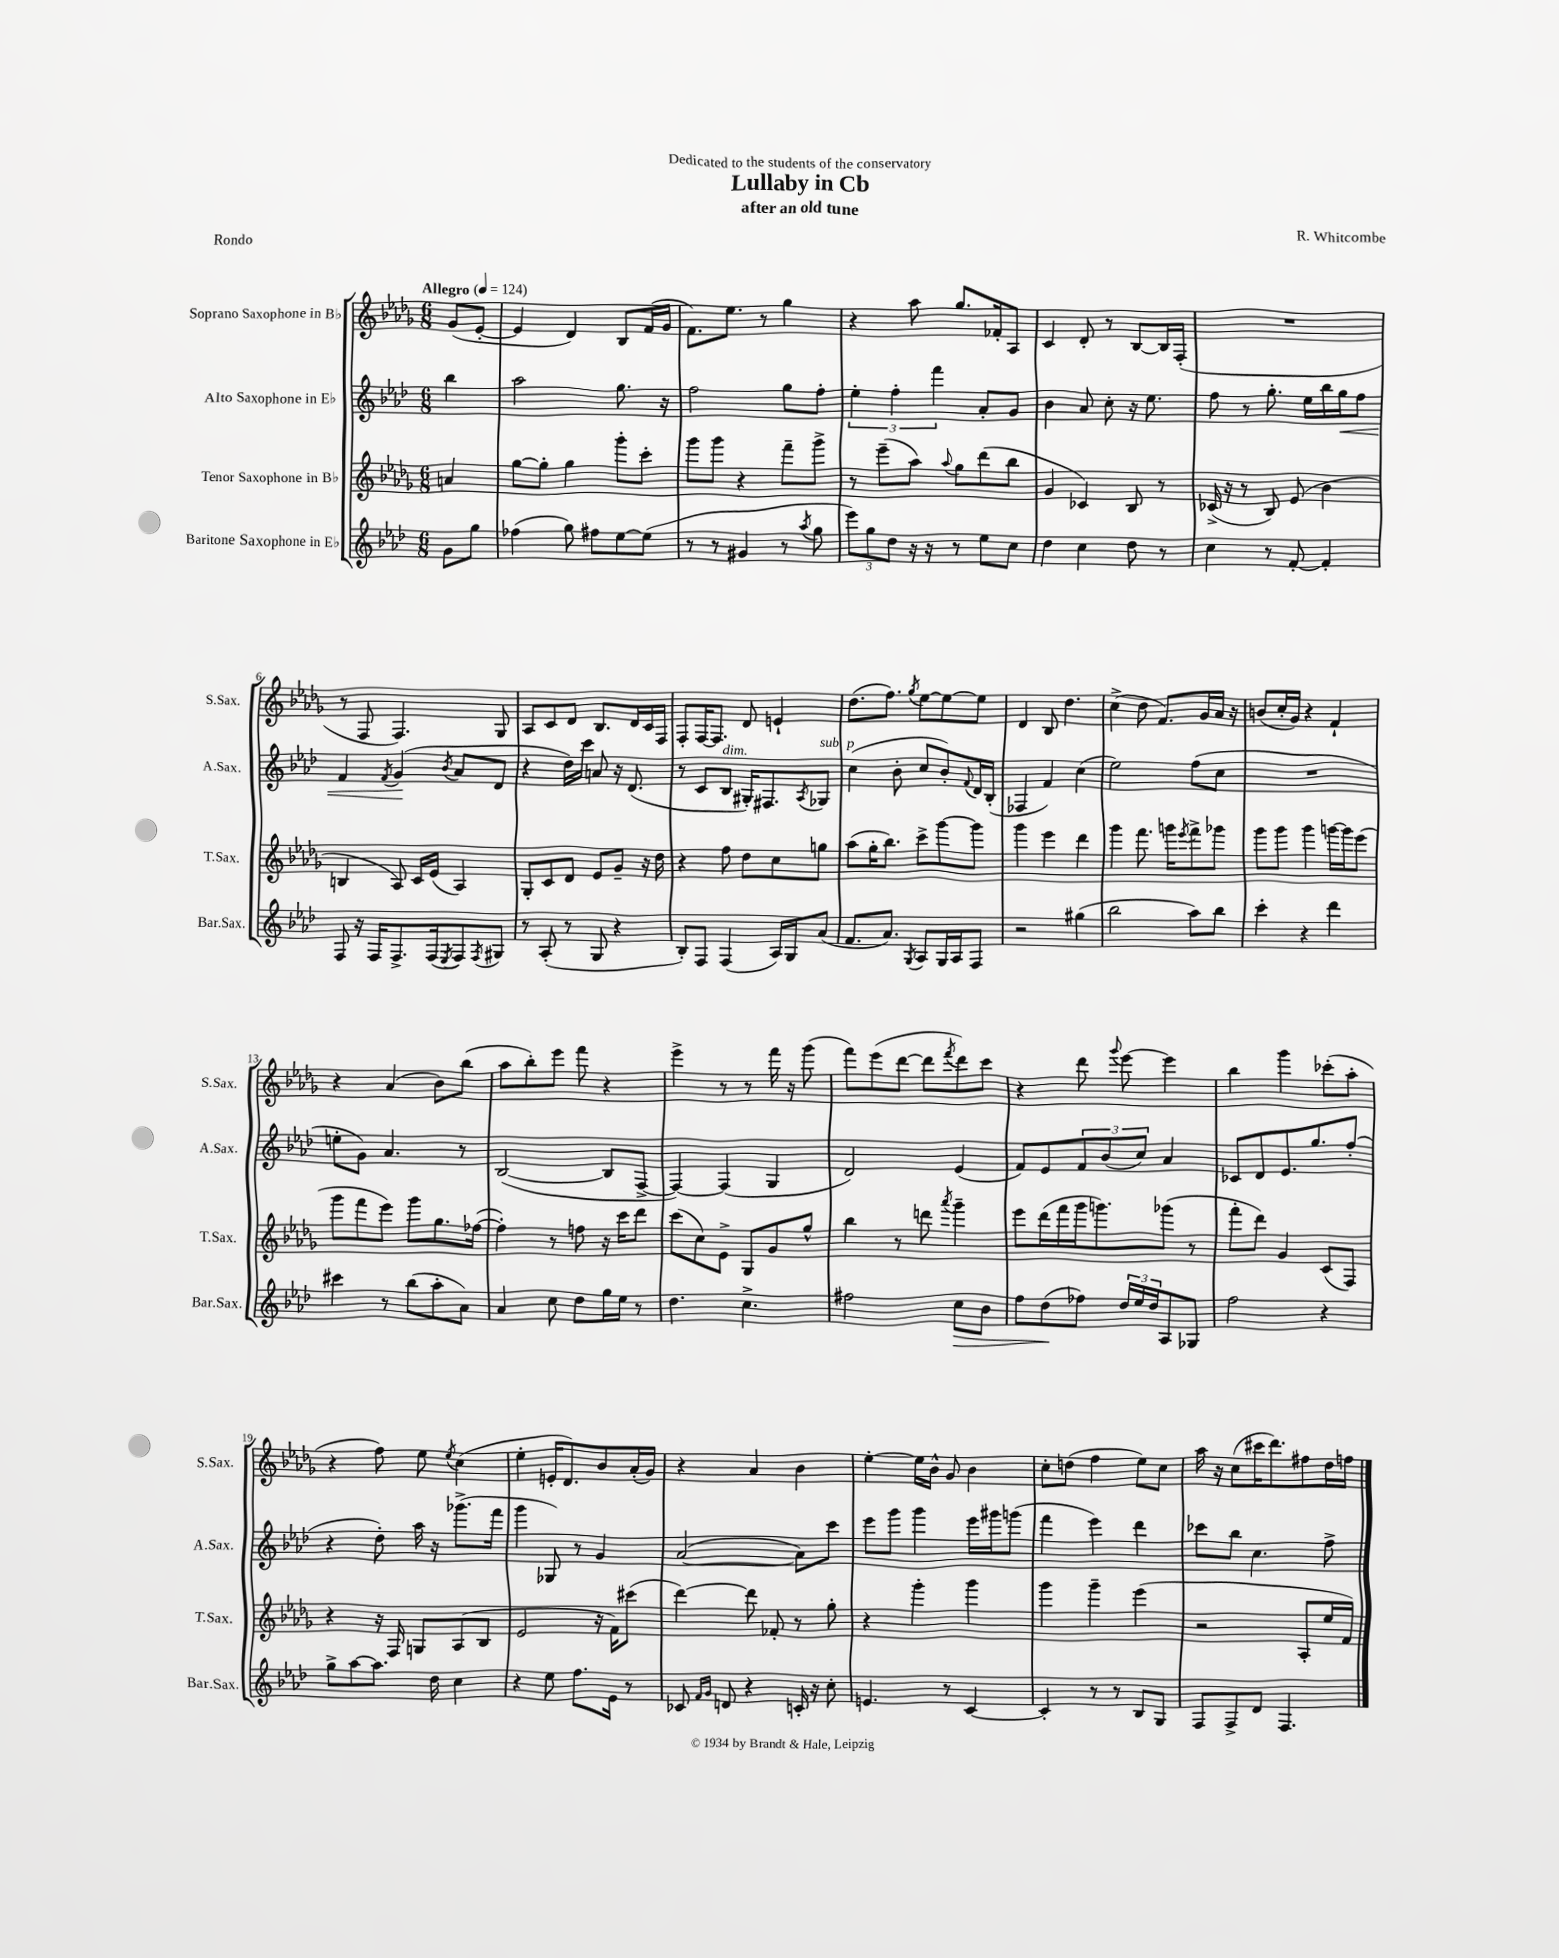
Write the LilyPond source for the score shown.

\header { title = "Lullaby in Cb" composer = "R. Whitcombe" subtitle = "after an old tune" dedication = "Dedicated to the students of the conservatory" piece = "Rondo" }
<<
\new StaffGroup <<
\new Staff = "s0" \with { instrumentName = "Soprano Saxophone in Bb" shortInstrumentName = "S.Sax." } {
    \clef treble \key des \major \numericTimeSignature \time 6/8 \partial 4 \tempo "Allegro" 4 = 124
    ges'8( ees'8~-. |
    ees'4 des'4) bes8 f'16( ges'16 |
    f'8.) ees''8. r8 ges''4 |
    r4 aes''8 ges''8. fes'16-. aes8 |
    c'4 des'8-. r8 bes8~ bes16 f16-.( |
    R2. |
    r8 f8 f4.) ges8 |
    aes8 c'8 des'8 bes8. des'16 c'16 f16 |
    f8-. f16~ f8. des'8 e'4-! |
    des''8.( f''8.) \acciaccatura { ges''8 } ees''8~ ees''8~ ees''8 |
    des'4 bes8 des''4. |
    c''4->( des''8 f'8.) ges'16 aes'16 r16 |
    b'8( c''16-. ges'16) r4 f'4-! |
    r4 aes'4( bes'8) bes''8( |
    aes''8 bes''8-.) ees'''8 f'''8 r4 |
    ees'''4-> r8 r8 f'''16 r16 ges'''8( |
    f'''8) ees'''8( des'''8~ des'''8 \acciaccatura { f'''8 } des'''8) c'''8 |
    r4 des'''8 \appoggiatura { ges'''8 } ees'''8~ ees'''4 |
    bes''4 ges'''4 ces'''8-.( aes''8-. |
    r4 f''8) ees''8 \acciaccatura { ees''8 } c''4( |
    ees''4-. e'16-. des'8.) bes'8 aes'16-.( ges'16) |
    r4 aes'4 bes'4 |
    ees''4~-. ees''16 bes'16-^ ges'8 bes'4 |
    c''8-. d''8( f''4 ees''8) c''8 |
    aes''16 r16 c''8( cis'''16 des'''8.) fis''8 des''16 f''16 \bar "|." |
}
\new Staff = "s1" \with { instrumentName = "Alto Saxophone in Eb" shortInstrumentName = "A.Sax." } {
    \clef treble \key aes \major \numericTimeSignature \time 6/8 \partial 4
    bes''4 |
    aes''2 g''8. r16 |
    f''2 g''8 f''8-. |
    \tuplet 3/2 { ees''4-. f''4-. f'''4 } aes'8-. g'8 |
    bes'4 aes'8 c''8-. r16 ees''8. |
    f''8 r8 g''8.-. ees''16 bes''16 g''16\< f''8 |
    f'4 \acciaccatura { f'8 } g'4\!( \acciaccatura { bes'8 } aes'8 des'8 |
    r4 des''16) c'''16 a'8 r16 des'8.( |
    r8 c'8 bes8^\markup { \italic "dim." } gis16-.) fis8. \acciaccatura { aes8 } ges8^\markup { \italic "sub. p" } |
    c''4( bes'8-. c''8 bes'8-.) \appoggiatura { f'8 } des'16 bes16-.( |
    fes4 f'4) c''4( |
    ees''2) f''8( c''8 |
    R2. |
    e''8-. g'8) aes'4. r8 |
    bes2~( bes8 f8~-> |
    f4~) f4( g4 |
    des'2) ees'4( |
    f'8) ees'8 \tuplet 3/2 { f'8 bes'8( c''8) } aes'4 |
    ces'8 des'8 ees'8. g''8. f''8-.( |
    r4 des''8-.) aes''16 r16 ges'''8.->( f'''16 |
    g'''4 ges8) r8 g'4 |
    aes'2~( aes'8) c'''8 |
    ees'''8 g'''8 g'''4 ees'''16 gis'''16 g'''8( |
    f'''4 ees'''4) des'''4 |
    ces'''8 bes''8 c''4. f''8-> \bar "|." |
}
\new Staff = "s2" \with { instrumentName = "Tenor Saxophone in Bb" shortInstrumentName = "T.Sax." } {
    \clef treble \key des \major \numericTimeSignature \time 6/8 \partial 4
    a'4 |
    ges''8~ ges''8-. ges''4 ges'''8-. c'''8-. |
    ges'''8 ges'''8 r4 f'''8-- ges'''8-> |
    r8 ees'''8--( aes''8) \appoggiatura { aes''8 } ges''8 des'''8( bes''8 |
    ges'4 ces'4) bes8 r8 |
    ces'16->( r16 r8 bes8) ees'8( bes'4 |
    b4 aes8) c'16 ees'16( aes4) |
    ges8-. c'8 des'8 ees'8 ges'8-- r16 des''16 |
    r4 f''8 des''8 c''8 g''8 |
    aes''8( ges''16-. bes''8.) c'''8-> ges'''8~ ges'''8 |
    ges'''4 ees'''4 des'''4 |
    ges'''4 f'''8. g'''16 \acciaccatura { ees'''8 } f'''8-> ges'''8 |
    ges'''8 ges'''8 ges'''4 g'''16~ g'''16 ees'''8( |
    ges'''8 f'''8 ees'''8) ges'''8 ges''8. fes''16~( |
    fes''4-.) r8 f''8 r16 c'''16 des'''8 |
    c'''8( c''8) ees'8-> ges8 ges'8 ges''8-^ |
    bes''4 r8 d'''8 \acciaccatura { aes'''8 } ges'''4-- |
    ees'''8 des'''16( f'''16 ges'''16 g'''8.) ges'''8( r8 |
    f'''8-. des'''8) ges'4 c'8( f8) |
    r4 r16 f16 g8 aes8( bes8 |
    ees'2 r16 f'16) cis'''8( |
    des'''4~) des'''8 fes'8-. r8 ges''8-. |
    r4 ges'''4-. ges'''4 |
    ges'''4 ges'''4-- ees'''4( |
    r2 aes8-. ees''16 f'16) \bar "|." |
}
\new Staff = "s3" \with { instrumentName = "Baritone Saxophone in Eb" shortInstrumentName = "Bar.Sax." } {
    \clef treble \key aes \major \numericTimeSignature \time 6/8 \partial 4
    g'8 g''8 |
    fes''4( g''8) fis''8 ees''8~ ees''8( |
    r8 r8 gis'4 r8 \acciaccatura { aes''8 } g''8 |
    \tuplet 3/2 { ees'''8) g''8 des''8 } r16 r16 r8 ees''8 c''8 |
    des''4 c''4 des''8 r8 |
    c''4 r8 f'8~-. f'4-. |
    f8 r16 f16 f8.-> f16( \acciaccatura { ees8 } f8) \acciaccatura { f8 } gis8 |
    r8 aes8-.( r8 g8 r4 |
    bes8-.) f8 f4( aes16) g16 aes'8( |
    f'8. aes'8.) \acciaccatura { g8 } aes8 g16 aes16 f8 |
    r2 gis''4( |
    bes''2 aes''8) bes''8 |
    c'''4-. r4 des'''4 |
    cis'''4 r8 bes''8( aes''8-. aes'8) |
    aes'4 c''8 des''8 g''16 ees''16 r8 |
    des''4. c''4.-> |
    fis''2 c''8\> bes'8 |
    f''8 des''8\!( fes''8) \tuplet 3/2 { des''16 ees''16 des''16 } aes8 ges8 |
    f''2 r4 |
    g''8-> aes''8~ aes''8. des''16 c''4 |
    r4 ees''8 f''8. ees'16 r8 |
    ces'8 \grace { f'16 g'16 } d'8 r4 c'16-. r16 c''8-. |
    e'4. r8 c'4~ |
    c'4-. r8 r8 bes8 g8 |
    f8 f8-> des'8 f4. \bar "|." |
}
>>
>>
